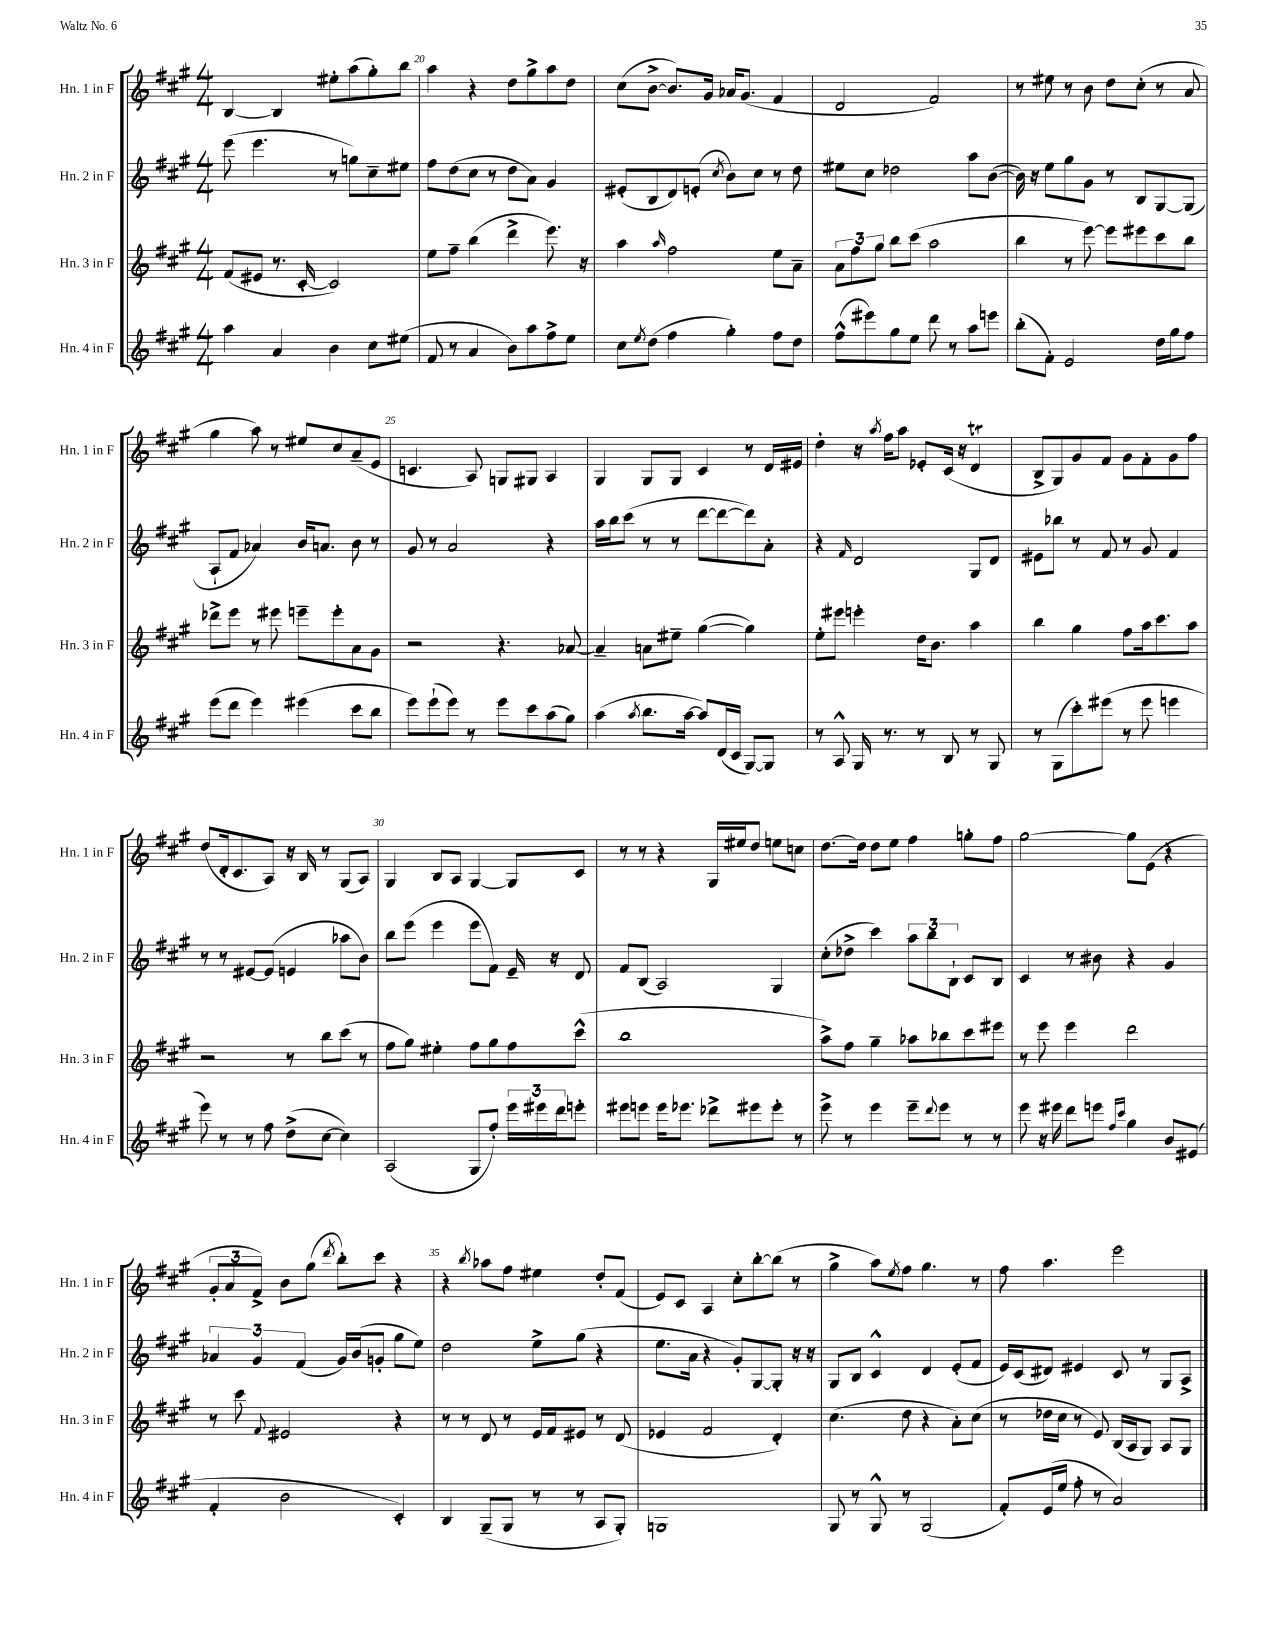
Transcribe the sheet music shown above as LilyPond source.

<<
\new StaffGroup <<
\new Staff = "s0" \with { instrumentName = "Hn. 1 in F" shortInstrumentName = "Hn. 1 in F" } {
    \clef treble \key a \major \numericTimeSignature \time 4/4
    b4~ b4 eis''8-. a''8( gis''8-.) b''8 |
    a''4 r4 d''8 gis''8-> a''8 d''8 |
    cis''8( b'8~-> b'8.) gis'16 aes'16 gis'8.( fis'4 |
    d'2 fis'2) |
    r8 eis''8 r8 b'8 d''8 cis''8-.( r8 a'8 |
    gis''4 a''8) r8 eis''8 cis''8 a'8--( e'8 |
    c'4. a8) g8 gis8 a4 |
    gis4 gis8 gis8 cis'4 r8 d'16 eis'16 |
    d''4-. r16 \acciaccatura { a''8 } fis''16 a''8 ees'8-. cis'16( r16 d'4\trill |
    b8-> gis8) gis'8 fis'8 gis'8 fis'8-. gis'8 fis''8 |
    d''8( d'16-. cis'8. a8) r16 b16 r8 gis8( a8) |
    gis4 b8 a8 gis4~ gis8 cis'8 |
    r8 r8 r4 gis16 eis''16 d''8 e''8 c''8 |
    d''8.~ d''16 d''8 e''8 fis''4 g''8-. fis''8 |
    gis''2~ gis''8 e'8( r4 |
    \tuplet 3/2 { gis'8-. a'8 fis'8->) } b'8 gis''8( \acciaccatura { d'''8 } b''8-.) cis'''8 r4 |
    r4 \acciaccatura { b''8 } aes''8 fis''8 eis''4 d''8-. fis'8( |
    e'8) cis'8 a4 cis''8-. b''8~-. b''8( r8 |
    gis''4-> a''8) \acciaccatura { e''8 } fis''8 gis''4. r8 |
    fis''8 a''4. e'''2 \bar "|." |
}
\new Staff = "s1" \with { instrumentName = "Hn. 2 in F" shortInstrumentName = "Hn. 2 in F" } {
    \clef treble \key a \major \numericTimeSignature \time 4/4
    e'''8( e'''4. r8 g''8) cis''8-- eis''8 |
    fis''8 d''8( cis''8 r8 d''8 a'8) gis'4 |
    eis'8-.( b8 d'8) e'8-.( \acciaccatura { cis''8 } b'8) cis''8 r8 d''8 |
    eis''8 cis''8 des''2 a''8 b'8~( |
    b'16) r16 e''8 gis''8 gis'8 r8 b8 gis8~ gis8( |
    a8-! fis'8 aes'4) b'16 a'8. b'8 r8 |
    gis'8 r8 a'2 r4 |
    a''16 b''16 cis'''8( r8 r8 d'''8~ d'''8~ d'''8) a'8-. |
    r4 \grace { fis'16 } d'2 gis8 d'8 |
    eis'8 bes''8 r8 fis'8 r8 gis'8 fis'4 |
    r8 r8 eis'8~ eis'8( e'4 aes''8 b'8) |
    b''8 e'''8( e'''4 e'''8 fis'8) e'16-- r16 d'8 |
    fis'8 b8( a2) gis4 |
    cis''8-.( des''8-> cis'''4) \tuplet 3/2 { a''8 b''8 b8-! } cis'8 b8 |
    cis'4 r8 bis'8 r4 gis'4 |
    \tuplet 3/2 { aes'4 gis'4 fis'4( } gis'16) b'16( g'8-. gis''8 e''8) |
    d''2 e''8-> gis''8( r4 |
    e''8. a'16 r4 gis'8-.) gis8~ gis8-. r16 r16 |
    gis8 b8 cis'4-^ d'4 e'8-.( fis'8 |
    e'16) cis'16( dis'8) eis'4 cis'8 r8 gis8 a8-> \bar "|." |
}
\new Staff = "s2" \with { instrumentName = "Hn. 3 in F" shortInstrumentName = "Hn. 3 in F" } {
    \clef treble \key a \major \numericTimeSignature \time 4/4
    fis'8( eis'8 r8. cis'16~-. cis'2) |
    e''8 fis''8-- b''4( d'''4-> e'''8.) r16 |
    a''4 \grace { a''16 } fis''2 e''8 a'8-- |
    \tuplet 3/2 { a'8 fis''8 gis''8 } b''8 cis'''8( a''2 |
    b''4 r8 e'''8~) e'''8 eis'''8 cis'''8 b''8 |
    des'''8-> e'''8 r8 eis'''8 e'''8-- e'''8-. a'8 gis'8 |
    r2 r4. aes'8~ |
    aes'4-- a'8 eis''8-- gis''4~( gis''4) |
    e''8-. eis'''8 e'''4-. d''16 b'8. a''4 |
    b''4 gis''4 fis''8 a''16 cis'''8. a''8 |
    r2 r8 b''8 cis'''8( r8 |
    fis''8 gis''8) eis''4-. fis''8 gis''8 fis''8 cis'''8-^( |
    b''1 |
    a''8->) fis''8 gis''4-- aes''8 bes''8 cis'''8 eis'''8 |
    r8 e'''8 e'''4 d'''2 |
    r8 cis'''8 \appoggiatura { fis'8 } eis'2 r4 |
    r8 r8 d'8 r8 e'16 fis'16 eis'8 r8 d'8( |
    ees'4 fis'2 d'4-.) |
    cis''4.( d''8 r4 a'8-.) cis''8( |
    r8 des''16 cis''16 r8 e'8) b16( a16 gis8) a8 gis8 \bar "|." |
}
\new Staff = "s3" \with { instrumentName = "Hn. 4 in F" shortInstrumentName = "Hn. 4 in F" } {
    \clef treble \key a \major \numericTimeSignature \time 4/4
    a''4 a'4 b'4 cis''8 eis''8( |
    fis'8 r8 a'4 b'8) a''8 fis''8-> e''8 |
    cis''8 \acciaccatura { e''8 } d''8( fis''4 gis''4-.) fis''8 d''8 |
    fis''8-^( eis'''8) gis''8 e''8 d'''8 r8 a''8 e'''8 |
    b''8-.( fis'8-.) e'2 d''16 gis''16 fis''8 |
    e'''8( d'''8 e'''4) eis'''4( cis'''8 b''8 |
    e'''8) e'''8-!( e'''8) r8 e'''8 cis'''8 a''8( gis''8) |
    a''4( \acciaccatura { a''8 } b''8. a''16~ a''8) d'16( cis'16 gis8~) gis8 |
    r8 a8-^ gis16 r8. r8 b8 r8 gis8 |
    r8 gis8( cis'''8-.) eis'''8( r8 eis'''8 e'''4 |
    e'''8) r8 r8 fis''8 d''8->( cis''8~ cis''4) |
    a2( gis8 fis''8-.) \tuplet 3/2 { e'''16 eis'''16 d'''16 } e'''8-. |
    eis'''8 e'''8 e'''16 ees'''8. des'''8-> eis'''8 eis'''8-. r8 |
    e'''8-> r8 e'''4 e'''8-- \appoggiatura { d'''8 } e'''8 r8 r8 |
    e'''8 r16 eis'''16 d'''8 e'''8 \grace { fis''16 cis'''16 } gis''4 b'8 eis'8( |
    fis'4-. b'2 cis'4-.) |
    b4 gis8--( gis8 r8 r8 a8 gis8-.) |
    g1 |
    gis8 r8 gis8-^ r8 gis2( |
    fis'8-.) e'16( e''16 fis''8-. r8 a'2) \bar "|." |
}
>>
>>
\layout { \context { \Score currentBarNumber = #19 \override BarNumber.break-visibility = ##(#f #t #t) barNumberVisibility = #(every-nth-bar-number-visible 5) } }
